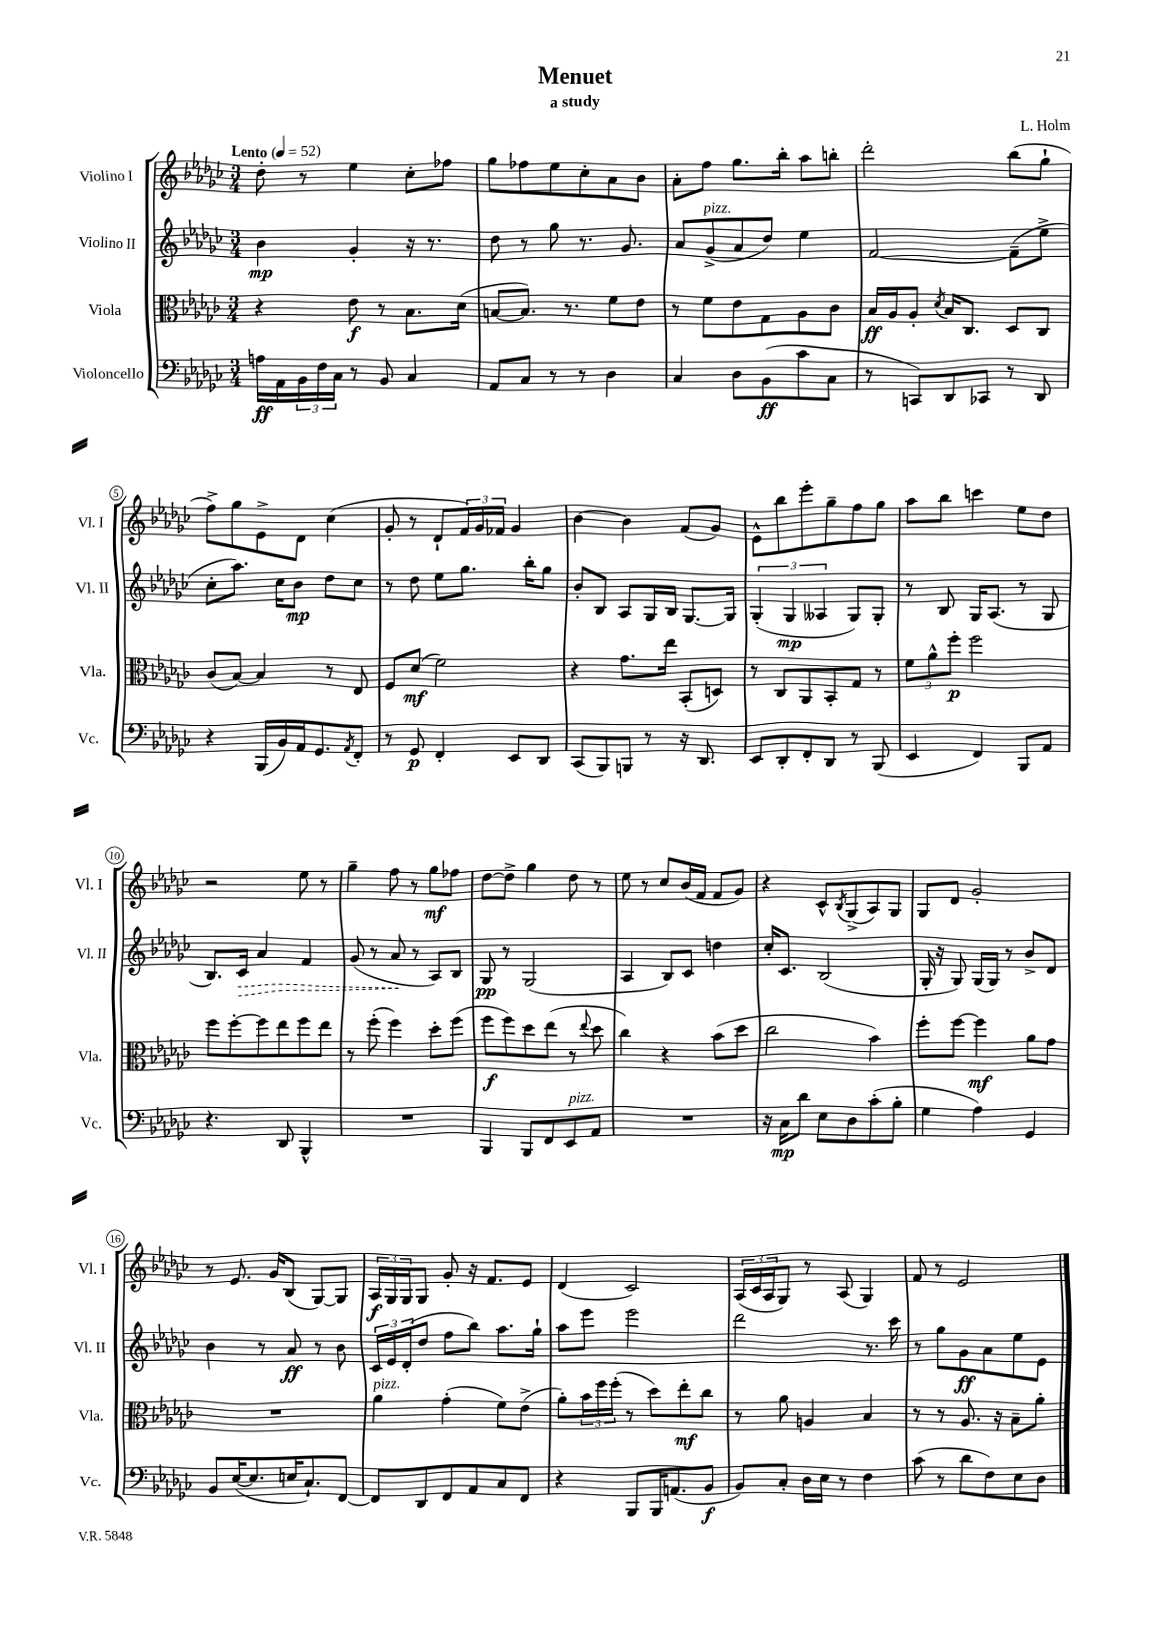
\header { title = "Menuet" composer = "L. Holm" subtitle = "a study" }
<<
\new StaffGroup <<
\new Staff = "s0" \with { instrumentName = "Violino I" shortInstrumentName = "Vl. I" } {
    \clef treble \key ges \major \numericTimeSignature \time 3/4 \tempo "Lento" 4 = 52
    des''8-. r8 ees''4 ces''8-. fes''8 |
    ges''8 fes''8 ees''8 ces''8-. aes'8 bes'8 |
    aes'8-. f''8 ges''8. bes''16-. aes''8 b''8-. |
    des'''2-. bes''8( ges''8-! |
    f''8->) ges''8 ees'8-> des'8 ces''4( |
    ges'8-. r8 des'8-! \tuplet 3/2 { f'16) ges'16 fes'16 } ges'4 |
    bes'4~ bes'4 f'8( ges'8) |
    ees'8-^ bes''8 ees'''8-. ges''8-- f''8 ges''8 |
    aes''8 bes''8 c'''4 ees''8 des''8 |
    r2 ees''8 r8 |
    ges''4-- f''8 r8 ges''8\mf fes''8 |
    des''8~ des''8-> ges''4 des''8 r8 |
    ees''8 r8 ces''8 bes'16( f'16 f'8 ges'8) |
    r4 ces'8-^ \acciaccatura { bes8 } ges8->( aes8) ges8 |
    ges8 des'8 ges'2-. |
    r8 ees'8. ges'16 bes8( ges8~) ges8 |
    \tuplet 3/2 { aes16\f ges16 ges16 } ges8 ges'8-. r16 f'8. ees'8 |
    des'4( ces'2) |
    \tuplet 3/2 { aes16( ces'16 aes16 } ges8) r8 aes8( ges4) |
    f'8 r8 ees'2 \bar "|." |
}
\new Staff = "s1" \with { instrumentName = "Violino II" shortInstrumentName = "Vl. II" } {
    \clef treble \key ges \major \numericTimeSignature \time 3/4
    bes'4\mp ges'4-. r16 r8. |
    des''8 r8 ges''8 r8. ges'8. |
    aes'8 ges'8->^\markup { \italic "pizz." }( aes'8 des''8) ees''4 |
    f'2~ f'8--( ees''8-> |
    ces''8-. aes''8.) ces''16 bes'8\mp des''8 ces''8 |
    r8 des''8 ees''8 ges''8. bes''16-. ges''8 |
    bes'8-. bes8 aes8 ges16 bes16 ges8.~ ges16 |
    \tuplet 3/2 { ges4-.( ges4\mp aeses4 } ges8) ges8-. |
    r8 bes8 ges16 aes8.( r8 ges8 |
    bes8.) \once \override Hairpin.style = #'dashed-line ces'16\> aes'4 f'4 |
    ges'8( r8 aes'8\! r8 aes8) bes8 |
    ges8\pp r8 ges2( |
    aes4 bes8) ces'8 d''4 |
    ces''16-. ces'8. bes2( |
    ges16-. r16 ges8) ges16( ges16) r8 bes'8-> des'8 |
    bes'4 r8 aes'8\ff r8 bes'8 |
    \tuplet 3/2 { ces'16 ees'16 des'16-.( } des''8 f''8 bes''8) aes''8. ges''16-! |
    aes''8 ees'''8 ees'''2 |
    des'''2 r8. ces'''16 |
    r8 ges''8 ges'8\ff aes'8 ees''8 ees'8 \bar "|." |
}
\new Staff = "s2" \with { instrumentName = "Viola" shortInstrumentName = "Vla." } {
    \clef alto \key ges \major \numericTimeSignature \time 3/4
    r4 ees'8\f r8 bes8. des'16( |
    b8~ b8.) r8. f'8 ees'8 |
    r8 f'8 ees'8 ges8 aes8 ces'8 |
    bes16\ff aes16 aes8-. \acciaccatura { des'8 } bes16 ces8. des8 ces8 |
    ces'8( bes8~) bes4 r8 ees8 |
    f8 des'8\mf( f'2) |
    r4 ges'8. ees''16 bes,8-.( d8) |
    r8 ces8 aes,8 bes,8-. ges8 r8 |
    \tuplet 3/2 { f'8 aes'8-^ f''8-.\p } f''2 |
    f''8 f''8~-. f''8 ees''8 f''8 ees''8 |
    r8 f''8-.( f''4) des''8-. f''8( |
    f''8\f f''8) des''8 ees''8( r8 \appoggiatura { ees''8 } des''8 |
    ces''4) r4 bes'8( des''8 |
    ces''2 bes'4) |
    f''8-. f''8~ f''4\mf aes'8 ges'8 |
    R2. |
    aes'4^\markup { \italic "pizz." } ges'4-.( f'8) ees'8->( |
    aes'8-.) \tuplet 3/2 { bes'16 f''16 f''16-.( } r8 des''8) ees''8-.\mf ces''8 |
    r8 aes'8 a4 bes4 |
    r8 r8 aes8. r16 bes8-- aes'8-. \bar "|." |
}
\new Staff = "s3" \with { instrumentName = "Violoncello" shortInstrumentName = "Vc." } {
    \clef bass \key ges \major \numericTimeSignature \time 3/4
    a16\ff aes,16 \tuplet 3/2 { bes,16 f16 ces16 } r8 bes,8 ces4 |
    aes,8 ces8 r8 r8 des4 |
    ces4 des8 bes,8\ff( ces'8 ces8 |
    r8 c,8) des,8 ces,8 r8 des,8 |
    r4 bes,,16( bes,16) aes,16 ges,8. \acciaccatura { aes,8 } f,8-. |
    r8 ges,8\p f,4-. ees,8 des,8 |
    ces,8( bes,,8) b,,8 r8 r16 des,8. |
    ees,8 des,8-. f,8-. des,8 r8 bes,,8( |
    ees,4 f,4) bes,,8 aes,8 |
    r4. des,8 bes,,4-^ |
    R2. |
    bes,,4 bes,,8 f,8 ees,8^\markup { \italic "pizz." } aes,8 |
    R2. |
    r16 ces16\mp des'8 ees8 des8 ces'8-.( bes8-. |
    ges4 aes4) ges,4 |
    bes,8 ees16~( ees8. e16 ces8.-!) f,8~ |
    f,8 des,8 f,8 aes,8 ces8 f,8 |
    r4 bes,,8 bes,,16 a,8.( bes,8\f |
    bes,8) ces8-. des16 ees16 r8 f4 |
    ces'8( r8 des'8 f8) ees8 des8 \bar "|." |
}
>>
>>
\layout { \context { \Score \override BarNumber.stencil = #(make-stencil-circler 0.1 0.3 ly:text-interface::print) } }
